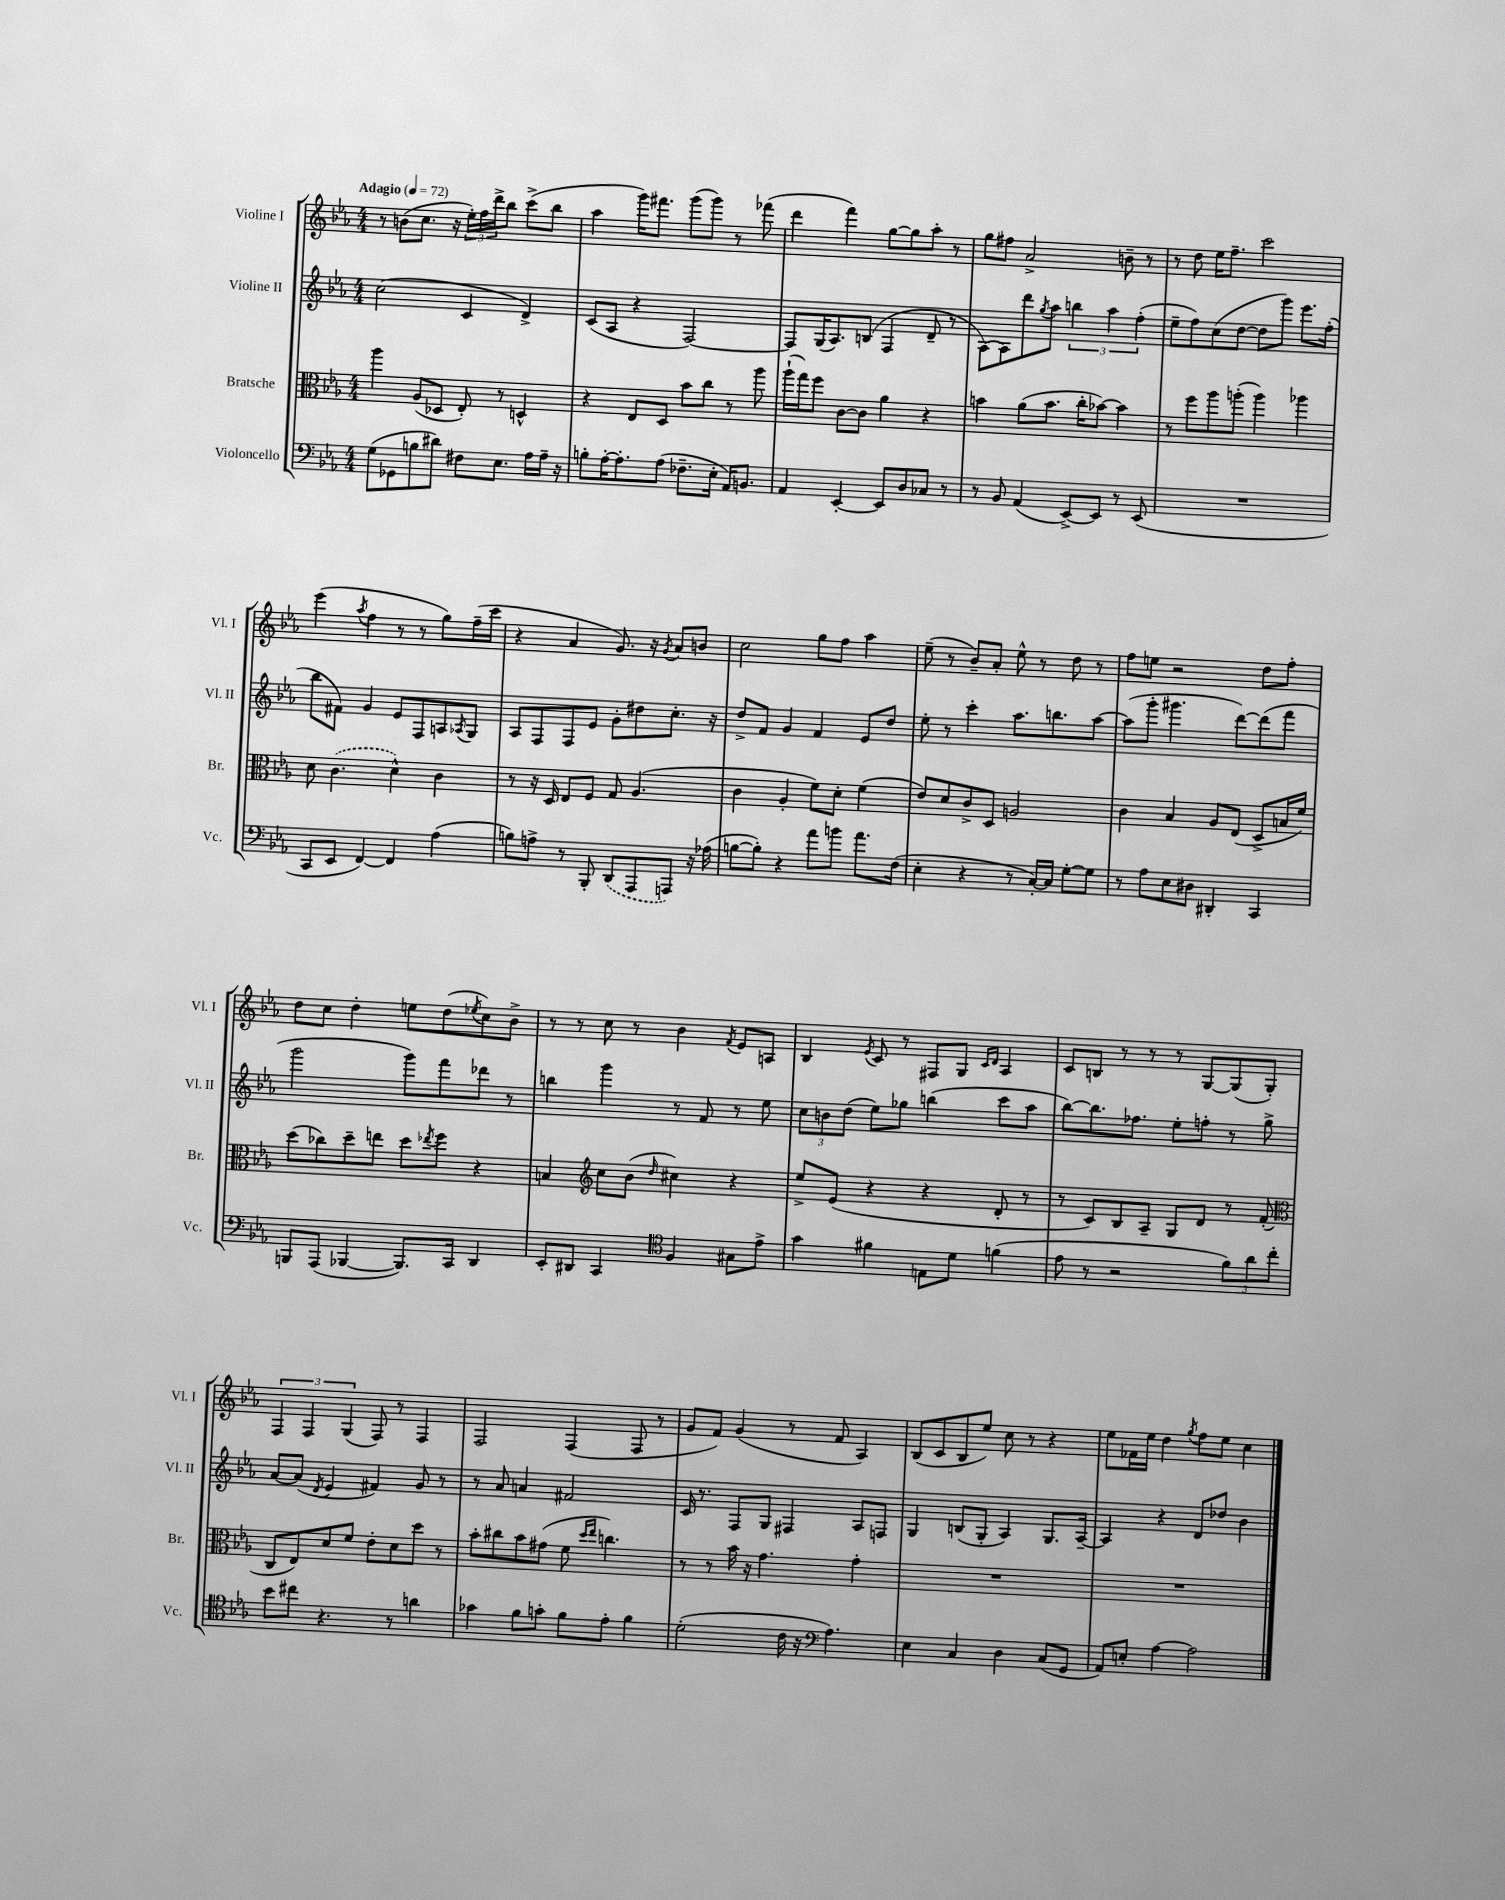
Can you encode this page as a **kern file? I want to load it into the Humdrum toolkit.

**kern	**kern	**kern	**kern
*staff4	*staff3	*staff2	*staff1
*clefF4	*clefC3	*clefG2	*clefG2
*k[b-e-a-]	*k[b-e-a-]	*k[b-e-a-]	*k[b-e-a-]
*M4/4	*M4/4	*M4/4	*M4/4
*MM72	*MM72	*MM72	*MM72
(8G\L	4aa-\	(2cc\	8r
8GG-\	.	.	(8b\L
8B\	(8A-/L	.	8.cc\J
8d#\J)	8D-/J	.	.
.	.	.	16r
8F#\L	8E-'/)	4c/	24ee-'\LL)
.	.	.	24ff\
.	.	.	24ddd^\J
8.E-\J	8r	.	8bb-\J
.	4D^^/	4d^/)	(8ccc^\L
16A-\LL	.	.	.
16A-~\JJ	.	.	8bb-\J
16r	.	.	.
=	=	=	=
8B'\L	4r	(8c/L	4aa-\
[16A-'\K	.	8A-/J	.
8.A-'\]	.	.	.
.	8E-/L	4r	16ggg\LK)
.	.	.	8.fff#\J
(8A-\J	8D/J	.	.
8.F-~\L	8b-\L	[2F/)	(8ggg\L
.	8cc\J	.	8ggg\J)
16E-'\Jk	.	.	.
16AA-/LK)	8r	.	8r
8.BB/J	.	.	.
.	8aa-\	.	(8fff-\
=	=	=	=
4AA-/	(16aa-`\LL	8F/]L	4ddd\
.	16gg\J)	.	.
.	8ff\J	(16G/K	.
.	.	8.A-/)	.
[4EE-'/	[8c\L	.	4fff\)
.	8c\]J	(8B/J	.
8EE-/]L	4a-\	4F/	[8gg\L
8D/	.	.	8gg\]
8C-/J	4r	8d~/	8aa-'\J
8r	.	8r	8r
=	=	=	=
8r	4b\	[8A-\L)	8gg\L
8BB-/	.	8A-\]	8ff#\J
(4AA-/	(8a-\L	8ddd\	2a-^/
.	.	8qgg/	.
.	8.b\J	8aa-\J	.
[8EE-^/L)	.	6bb\	.
.	16cc'\LK	.	.
8EE-/]J	[8b-\J)	.	.
.	.	6aa-\	.
8r	4b-\]	.	8b~\
.	.	(6ff'\	.
(8EE-/	.	.	8r
=	=	=	=
1r	8r	8ee-~\L	8r
.	8ff\L	8ff\)	8dd\
.	8aa-\	(8cc\	16ee-\LK
.	.	.	8.ff~\J
.	(8aa'\J	[8dd\J	.
.	4aa\)	8dd\]L	2ccc\
.	.	8ggg\J)	.
.	4aa-\	8.eee-\L	.
.	.	(16ff'\Jk	.
=	=	=	=
8CC/L	8d\	8bb-\L	(4eee-\
8EE-/J	(4.c\	8f#\J)	.
.	.	.	8qaa-/
[4FF/)	.	4g/	4ff\
4FF/]	4d^^\)	8e-/L	8r
.	.	8F/	8r
(4A-\	4c\	8A/	8gg\L)
.	.	8qA-/	.
.	.	8G/J	(16ff~\L
.	.	.	16ccc\JJ
=	=	=	=
8B\L)	8r	8A-/L	4r
8A^\J	16r	8F/	.
.	16D/	.	.
8r	8E-/L	8F/	4a-/
8BBB-'/	8F/J	8e-/J	.
(8DD/L	8G/	8g'\L	8.g/)
8AAA-/	(4.A-/	8dd#\	.
.	.	.	16r
.	.	.	8qg/
8AAA/J)	.	8.cc'\J	8a-/L
16r	.	.	8b/J
(16A-\	.	16r	.
=	=	=	=
[8B\L	4c\	8dd^/L	2cc\
8B'\]J)	.	8f/J	.
4r	4A-'/	4g/	.
8a-\L	8f\L)	4f/	8gg\L
8b\J	8d'\J	.	8ff\J
8.a-\L	(4f\	8e-/L	4aa-\
.	.	8dd/J	.
(16F\Jk	.	.	.
=	=	=	=
4E-'\	8e-/L)	8ee-'\	(8ee-~\
.	8d/	8r	8r
4r	8c^/	4ccc'\	8b-~/L)
.	8D/J	.	8a-'/J
8r	2A/	8.aa-\L	8ee-^^\
[16C'/LL)	.	.	8r
16C/]JJ	.	8.bb\	.
[8G'\L	.	.	8dd\
8G\]J	.	[8aa-\J	8r
=	=	=	=
8r	4c\	(8aa-\]L	8ff\L
8A-\L	.	8ggg'\J	8ee\J
8E-\	4B-/	4.ggg#\	2r
8D#\J	.	.	.
4DD#'/	8A-/L	.	.
.	(8E-/J	[8ddd\L)	.
4CC/	8D^/L	(8ddd\]	8dd\L
.	16B/L	8fff\J	8ff'\J
.	16f/JJ)	.	.
=	=	=	=
8BBB/L	(8dd\L	2ggg\	8dd\L
(8AAA-/J	8cc-\)	.	8cc\J
[4BBB-/	8dd~\	.	4dd'\
.	8ee\J	.	.
8.BBB-/]L)	8dd\L	8ggg\L)	8ee\L
.	8qee-/	.	.
.	8ff\J	8fff\	(8dd\
16CC/Jk	.	.	.
.	.	.	8qee-/
4DD/	4r	8ddd-\J	8cc\)
.	.	8r	8b-^\J
=	=	=	=
8EE-'/L	4B/	4bb\	8r
8DD#/J	.	.	8r
*	*clefG2	*	*
4CC/	8cc\L	4ggg\	8cc\
.	(8b-\J	.	8r
*clefC4	*	*	*
.	16qqdd/	.	.
4F/	4cc#\)	8r	4b-\
.	.	8f/	.
.	.	.	8qf/
8G#\L	4r	8r	8e-/L
8e-^\J	.	8ee-\	8A/J
=	=	=	=
4g\	8ee-^/L	12cc\L	4B-/
.	.	12b\	.
.	(8e-/J	.	.
.	.	(12dd\J	.
.	.	.	8qe-/
4f#\	4r	8ee-\L)	8c/
.	.	8gg-\J	8r
8E\L	4r	(4bb\	8F#/L
8d\J	.	.	8G/J
.	.	.	16qqc/LL
.	.	.	16qqd/JJ
(4f\	8d'/	8ccc\L	4A-/
.	8r	8aa-\J	.
=	=	=	=
8e-\	8r	[8bb-\L)	8c/L
8r	8c/L)	8.bb-\]	8B/J
2r	8B-/	.	8r
.	.	8.ff-\J	.
.	8A-~/J	.	8r
.	8G/L	8ee-'\L	8r
.	8d/J	8ff'\J	[8G/L
12f\L)	8r	8r	(8G/]
12a-\	.	.	.
.	(8f'/	8gg^\	8G'/J)
12cc'\J	.	.	.
=	=	=	=
*	*clefC3	*	*
8b-\L	8C/L	[8a-/L	6F/
8cc#\J	8E-/)	(8a-/]J	.
.	.	.	6F/
.	.	8qd/	.
4.r	8d/	4e-/	.
.	.	.	(6G/
.	8f/J	.	.
.	8e-'\L	4f#/)	8F/)
8r	8d\	.	8r
4a\	8dd\J	8g/	4F/
.	8r	8r	.
=	=	=	=
4g-\	8b-'\L	8r	2F/
.	8cc#\	8a-/	.
8f\L	8b-\	4a/	.
8g'\J	(8g#\J	.	.
8f\L	8f\	2f#/	(4F/
.	16qqdd/LL	.	.
.	16qqee-/JJ	.	.
8e-'\J	4.cc\)	.	.
4f\	.	.	8F/
.	.	.	8r
=	=	=	=
(2d'\	8r	16c/	8g/L
.	.	8.r	.
.	8r	.	8f/J)
.	16b-\	8F/L	(4g/
.	16r	.	.
.	4.g\	8G/J	.
16c\	.	4F#/	8r
16r	.	.	.
*clefF4	*	*	*
4.A-\)	.	.	8f/
.	4g'\	8A-/L	4A-/)
.	.	8F/J	.
=	=	=	=
4E-\	1r	4G/	(8B-/L
.	.	.	8c/
4C/	.	(8B/L	8B-/
.	.	8G'/J	8ee-/J)
4D\	.	4A-/)	8cc\
.	.	.	8r
(8C/L	.	8.G/L	4r
8GG/J	.	.	.
.	.	[16A-~/Jk	.
=	=	=	=
8AA-/L)	1r	4A-/]	8ee-\L
8E'/J	.	.	16f-\L
.	.	.	16ee-\JJ
[4A-\	.	4r	4dd\
.	.	.	8qgg/
2A-\]	.	8d/L	8ff\L
.	.	8dd-/J	8ee-\J
.	.	4b-\	4cc\
==	==	==	==
*-	*-	*-	*-
